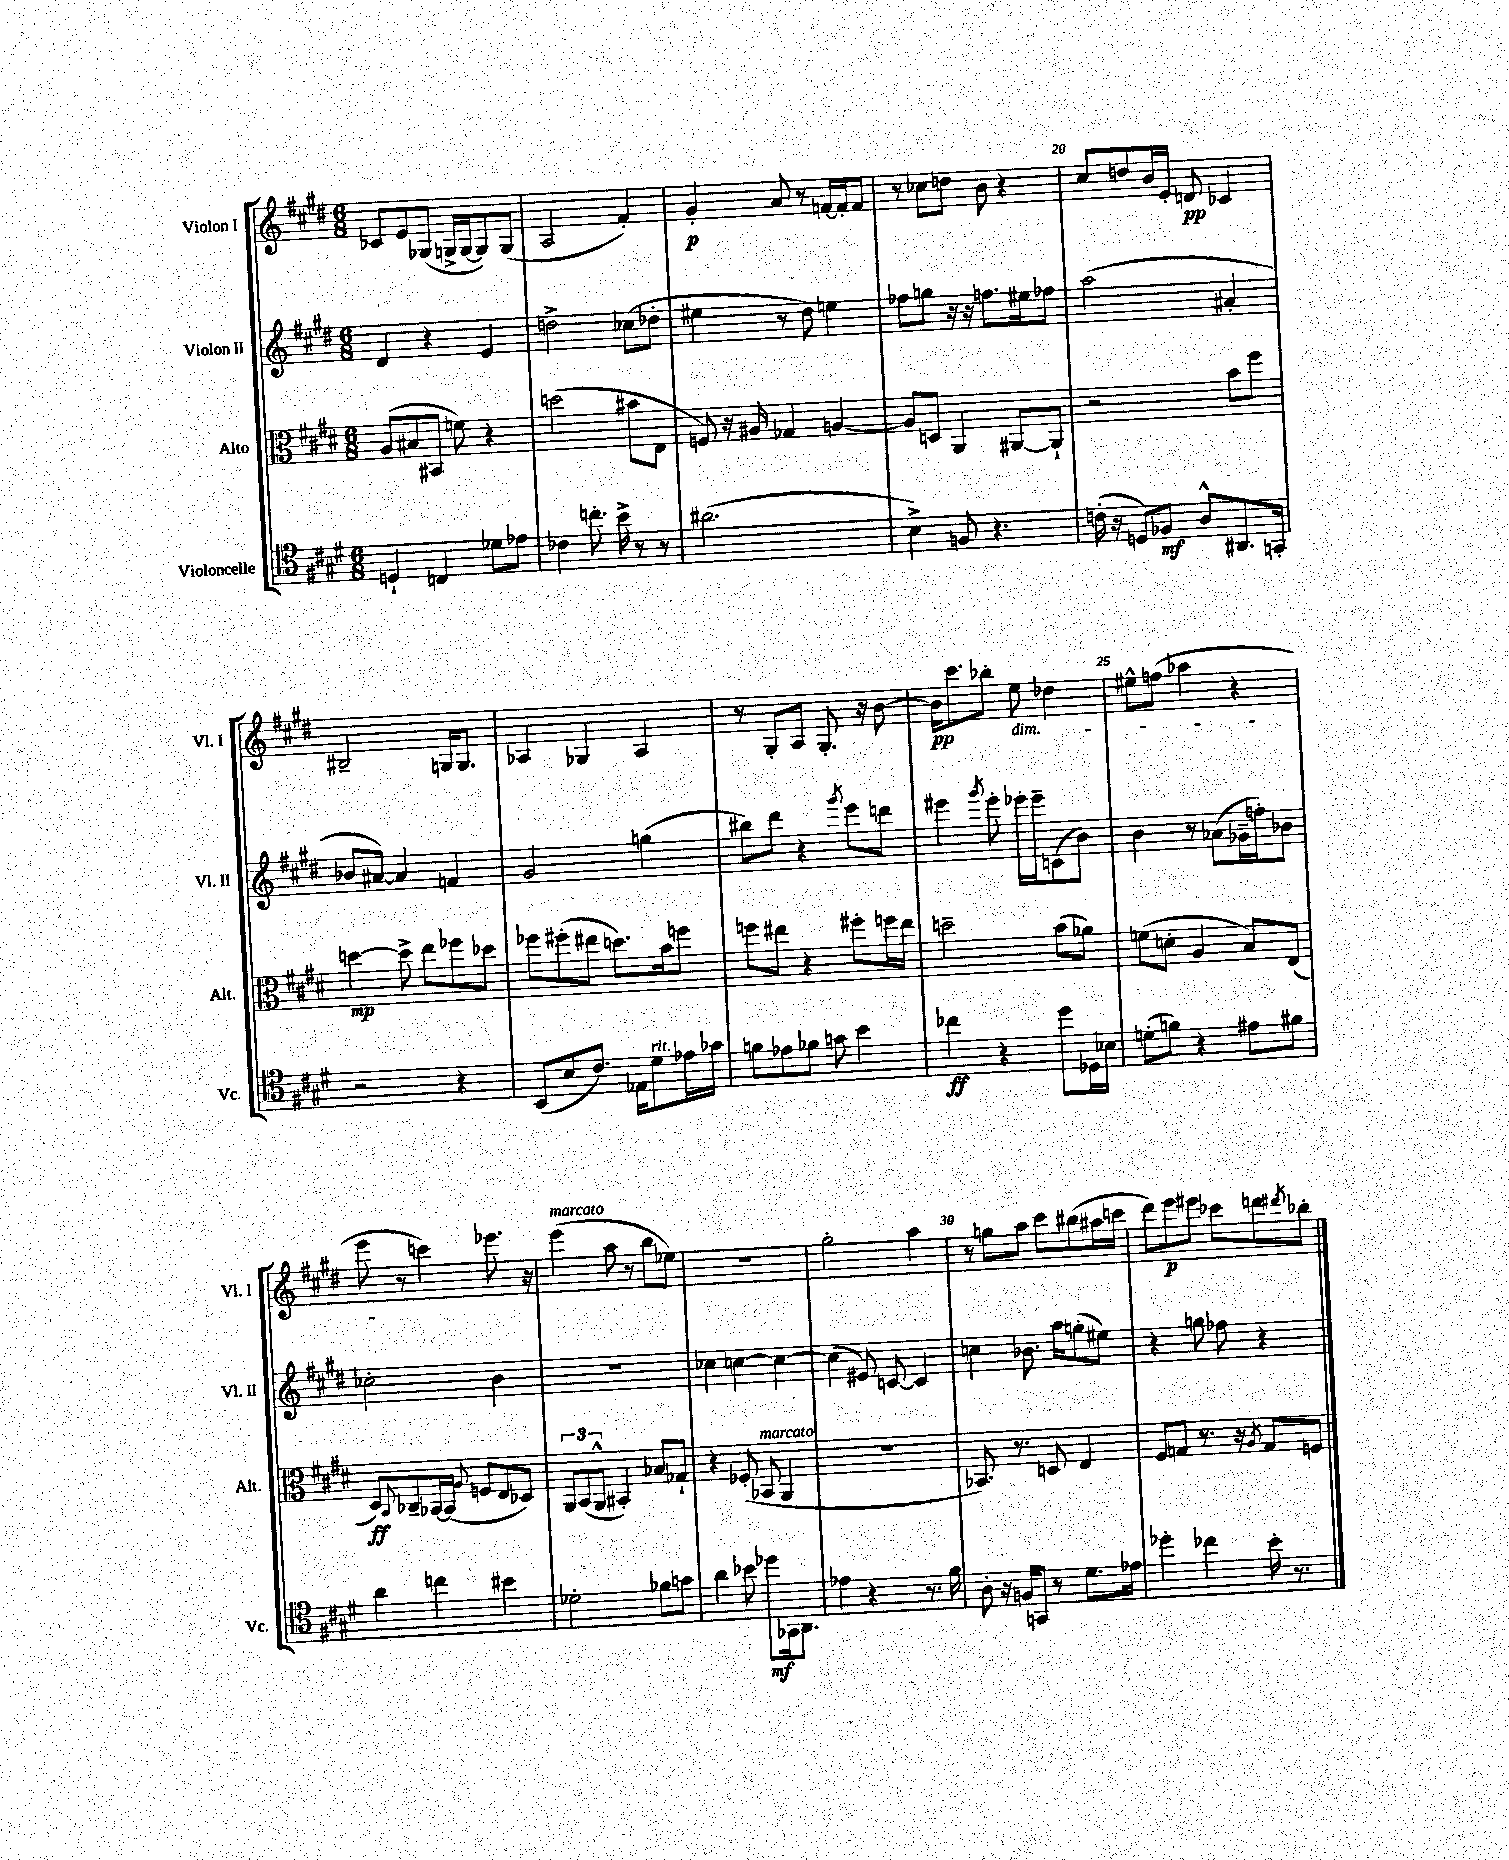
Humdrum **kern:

**kern	**kern	**kern	**kern
*staff4	*staff3	*staff2	*staff1
*clefC4	*clefC3	*clefG2	*clefG2
*k[f#c#g#d#]	*k[f#c#g#d#]	*k[f#c#g#d#]	*k[f#c#g#d#]
*M6/8	*M6/8	*M6/8	*M6/8
4D`	(8A	4d#	8c-
.	8B#	.	8e
4C	8BB#	4r	(8G-
.	8f)	.	16G^
.	.	.	[16G
8d-	4r	4e	8G])
8e-	.	.	(8G
=	=	=	=
4c-	(2dd	2dd^	2A
8.cc'	.	.	.
16b^	.	.	.
8r	8b#	(8cc-	4f#')
8r	8E	8dd-'	.
=	=	=	=
(2.a#	8F)	4ee#	4g#'
.	16r	.	.
.	16A#	.	.
.	4G-	8r	8a
.	.	8dd#)	8r
.	[4A	4ee	[16f
.	.	.	16f']
.	.	.	8f
=	=	=	=
4B^)	8A]	8ff-	8r
.	8D	8gg	8cc-
8F	4AA	16r	8dd
.	.	16r	.
4.r	.	8.ff	8b
.	[8AA#	.	4r
.	.	16ee#	.
.	8AA#`]	8ff-	.
=	=	=	=
(16c'	2r	(2aa	8cc#
16r	.	.	.
8D)	.	.	8dd
8F-	.	.	16b
.	.	.	16e'
8A^^	.	.	8d
8.AA#	8b	4a#'	4c-
.	8ff#	.	.
16GG'	.	.	.
=	=	=	=
2r	[4dd	8b-	2B#~
.	.	[8a#)	.
.	8dd^]	4a#]	.
.	8ee	.	.
4r	8ff-	4f	16G
.	.	.	8.G
.	8dd-	.	.
=	=	=	=
(8BB	8ff-	2g#	4A-
8B	(8ff#'	.	.
8.c#)	8ee#	.	4G-
.	8.dd)	.	.
16E-	.	.	.
8d#	.	(4gg	4A-
.	16b	.	.
16e-	8ff	.	.
16g-	.	.	.
=	=	=	=
8f	8ff	8bb#)	8r
8e-	8ee#	8ddd#	8G#'
8f-	4r	4r	8A
8g	.	.	8.G#'
.	.	8qggg#	.
4b	8ff#'	8eee	.
.	.	.	16r
.	16ff	8ddd	[8b
.	16ee#	.	.
=	=	=	=
4cc-	2dd~	4eee#	16b]
.	.	.	8.ccc#
.	.	8qggg#	.
4r	.	8eee#'	8bb-'
.	.	16eee-'	8ee
.	.	16eee-~	.
8dd#	(8b	(8c	4dd-
16D-	8a-)	8b)	.
16B-	.	.	.
=	=	=	=
(8d'	(8f	4b	8ee#^^
8f)	8d'	.	(8ff
4r	4A	8r	4aa-
.	.	(8a-	.
8e#	8B)	16g-~	4r
.	.	16ff')	.
8f#	(8E	8b-	.
=	=	=	=
4a	8D#)	2cc-'	8eee
.	8qqBB	.	.
.	8C-~	.	8r
4cc	[16BB-	.	4ccc)
.	(16BB-]	.	.
.	8qqA	.	.
.	8F	.	.
4b#	8E	4b	8.eee-
.	8D-)	.	.
.	.	.	16r
=	=	=	=
2d-'	12AA	2.r	(4eee
.	(12BB	.	.
.	12AA^^	.	.
.	4BB#')	.	8aa
.	.	.	8r
8f-	8B-	.	8bb
8g	8G-`	.	8ee-)
=	=	=	=
4a	4r	4cc-	2.r
8b-	(8F-'	[4cc	.
8dd-	8BB-	.	.
16GG-	4AA	4cc_	.
8.AA	.	.	.
=	=	=	=
4e-	2.r	(4cc]	2gg#'
4r	.	8e#)	.
.	.	[8c	.
8.r	.	4c]	4aa
16f#	.	.	.
=	=	=	=
8A'	8.BB-)	4cc	8r
16r	.	.	8gg
16F	8.r	.	.
8GG	.	8.b-	8aa
8r	8D	.	8ccc#
.	.	16aa	.
8.d#	4E	(8gg'	(8bb#
.	.	8ee#)	16aa#
16e-	.	.	16ccc
=	=	=	=
4dd-'	8F#	4r	8ddd#)
.	8G	.	8eee
4cc-	8.r	8gg	8eee#
.	.	8ff-	8ccc-
.	16r	.	.
.	8qA	.	.
16b'	8G	4r	8ddd
8.r	.	.	.
.	.	.	8qddd#
.	8F	.	8bb-'
==	==	==	==
*-	*-	*-	*-
